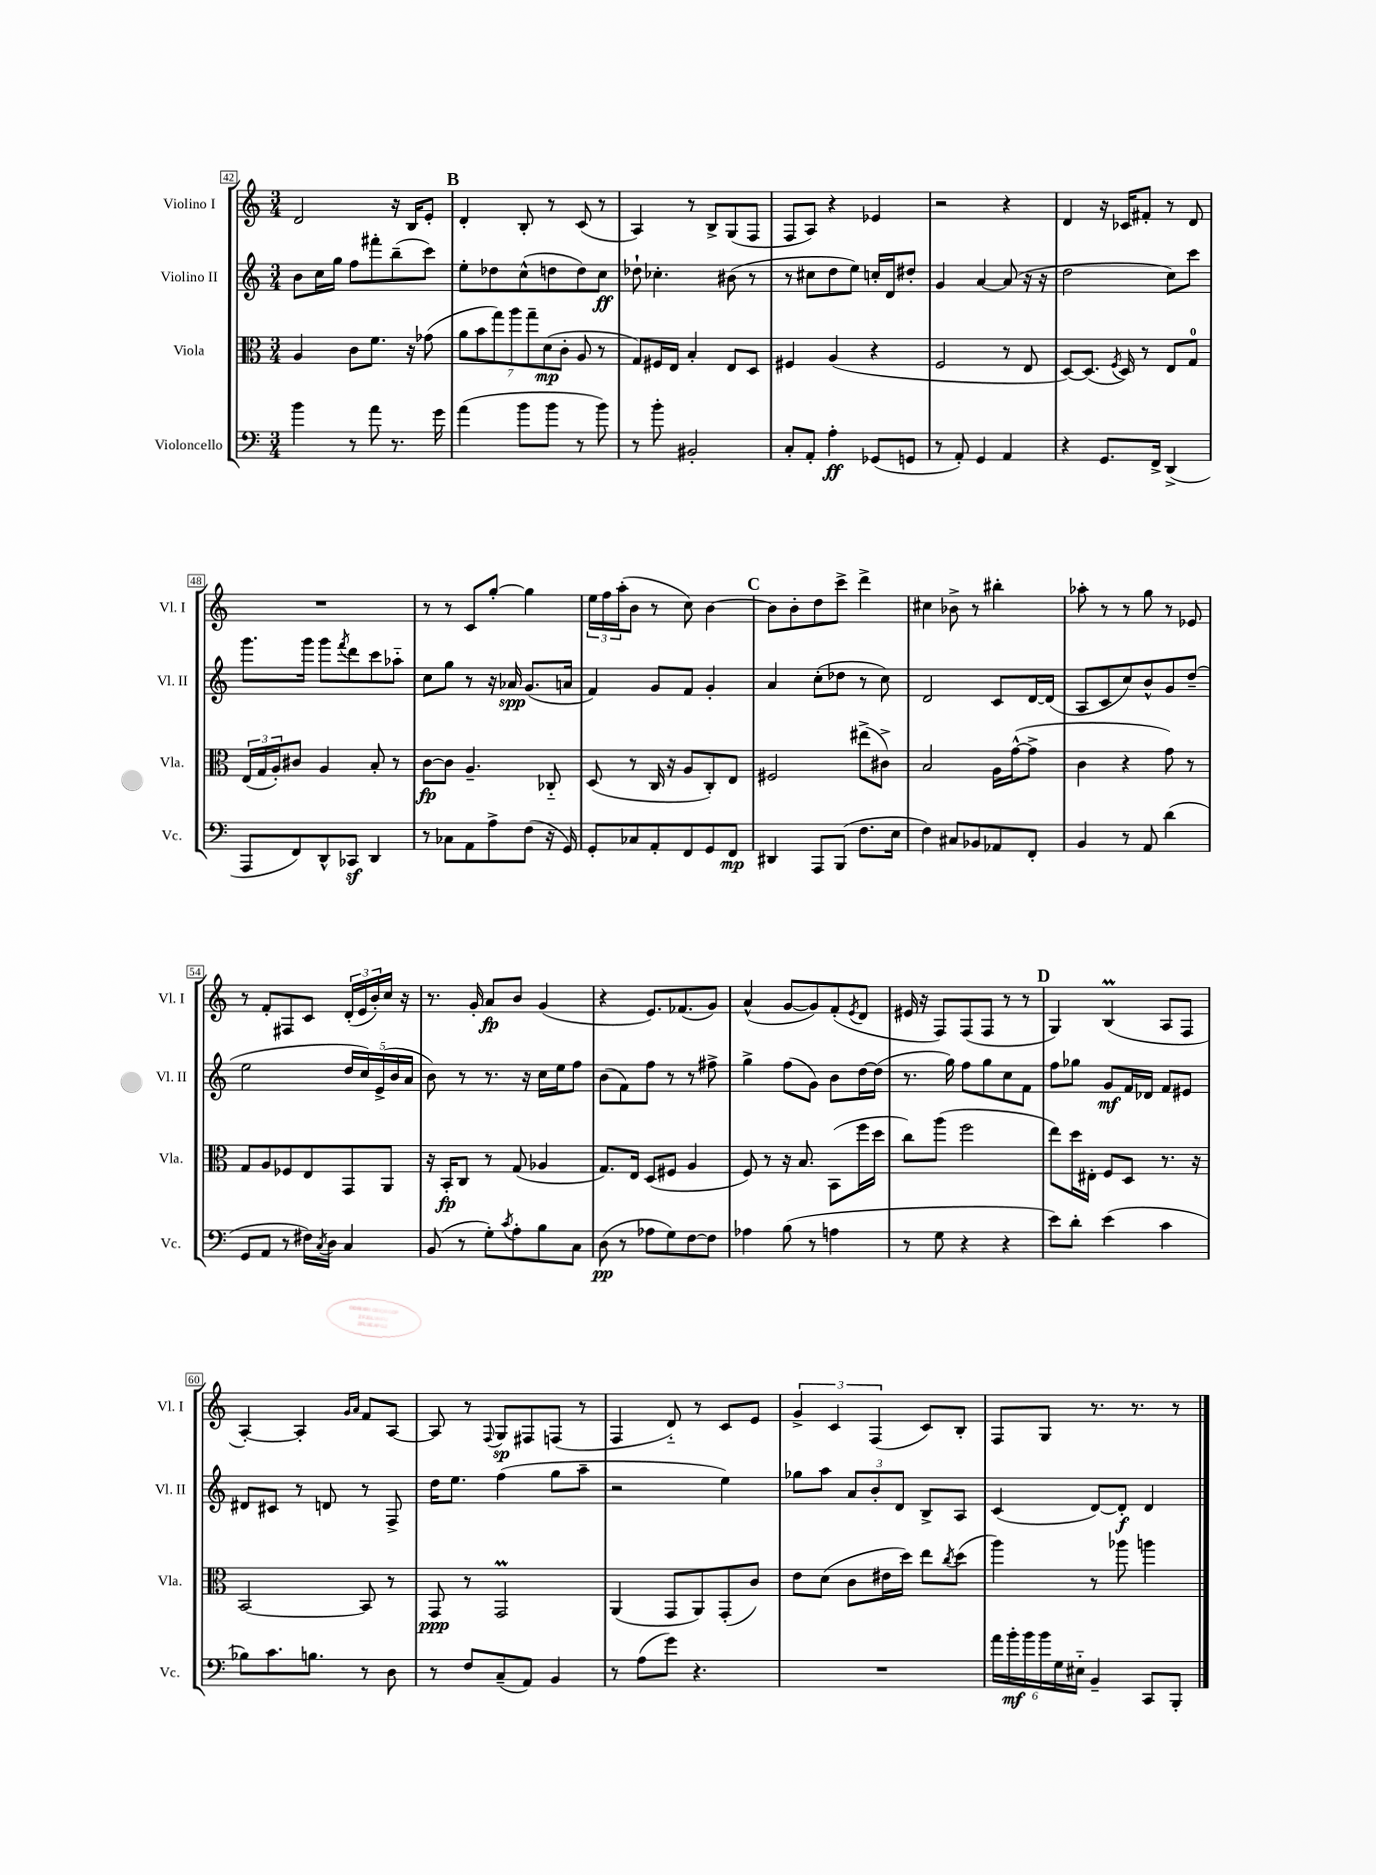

**kern	**kern	**kern	**kern
*staff4	*staff3	*staff2	*staff1
*clefF4	*clefC3	*clefG2	*clefG2
*k[]	*k[]	*k[]	*k[]
*M3/4	*M3/4	*M3/4	*M3/4
4b	4A	8b	2d
.	.	16cc	.
.	.	16gg	.
8r	8c	8ff	.
8a	8.f	8fff#'	.
8.r	.	(8bb~	16r
.	16r	.	16B
.	(8g-	8ccc)	8e'
16g	.	.	.
=	=	=	=
(4a	14a	8ee'	4d'
.	14b	.	.
.	.	8dd-	.
.	14gg)	.	.
.	14aa	.	.
8b	.	(8cc^^	8B'
.	14gg~	.	.
.	(14d	.	.
8b	.	8dd	8r
.	14c'	.	.
8r	8A	8dd)	(8c
8b)	8r	8cc	8r
=	=	=	=
8r	8G)	8dd-`	4A)
8b'	16F#	4.cc-'	.
.	16E	.	.
2BB#'	4B'	.	8r
.	.	.	8B^
.	8E	(8b#	(8G
.	8D	8r	8F
=	=	=	=
8C'	4F#	8r	8F
8AA'	.	8cc#	8A)
4A'	(4A	8dd	4r
.	.	8ee)	.
(8GG-	4r	16cc'	4e-
.	.	16d	.
8GG	.	8dd#'	.
=	=	=	=
8r	2F	4g	2r
8AA')	.	.	.
4GG	.	[4a	.
4AA	8r	(8a]	4r
.	8E	16r	.
.	.	16r	.
=	=	=	=
4r	[8D)	2dd	4d
.	(8.D]	.	.
8.GG	.	.	16r
.	8qF	.	.
.	16D)	.	16c-
.	8r	.	8f#'
16FF^	.	.	.
(4DD^	8E	8cc)	8r
.	8G	8ccc	8d
=	=	=	=
8AAA	(24E	8.ggg	2.r
.	24G	.	.
.	24A')	.	.
8FF)	8c#	.	.
.	.	16ggg	.
8DD^^	4A	8ggg	.
.	.	8qfff	.
8CC-	.	8ddd	.
4DD	8B'	8ccc	.
.	8r	8aa-'~	.
=	=	=	=
8r	[8c	8cc	8r
8C-	8c]	8gg	8r
8AA	4.A~	8r	8c
8A^	.	16r	[8gg'
.	.	16a-	.
(8F	.	(8.g	4gg]
16r	8C-'~	.	.
16GG)	.	16a	.
=	=	=	=
8GG'	(8D	4f)	24ee
.	.	.	24ff
.	.	.	(24aa'
8C-	8r	.	8b
8AA'	16C	8g	8r
.	16r	.	.
8FF	8A	8f	8cc)
8GG	8C')	4g'	[4b
8FF	8E	.	.
=	=	=	=
4DD#	2F#	4a	8b]
.	.	.	8b'
8AAA	.	(8cc'	8dd
(8BBB	.	8dd-	8ccc^
8.F	(8ee#^	8r	4ddd^
.	8c#^)	8cc)	.
16E	.	.	.
=	=	=	=
4F)	2B	2d	4cc#
8C#	.	.	8b-^
8BB-	.	.	8r
8AA-	16A	8c	4bb#'
.	([16g^^	.	.
8FF'	8g^]	[16d	.
.	.	(16d]	.
=	=	=	=
4BB	4c	8A	8aa-'
.	.	8c	8r
8r	4r	8cc)	8r
8AA	.	8b^^	8gg
(4d	8g)	8g	8r
.	8r	(8dd~	8e-
=	=	=	=
8GG	8G	2ee	8r
8AA	8A	.	8f'
8r	8F-	.	8F#
16F#)	8E	.	8c
8qC	.	.	.
16D	.	.	.
4C	8GG	20dd	(24d'
.	.	.	24e
.	.	20cc)	.
.	.	.	24b')
.	.	(20e^	.
.	8AA	.	16cc
.	.	20b	.
.	.	.	16r
.	.	20a	.
=	=	=	=
(8BB	16r	8b)	8.r
.	16BB'	.	.
8r	8C	8r	.
.	.	.	16g'
8G')	8r	8.r	8a
8qc	.	.	.
8A'	(8G	.	8b
.	.	16r	.
8B	4A-	16cc	(4g
.	.	16ee	.
8C	.	8ff	.
=	=	=	=
(8D	8.G)	(8b	4r
8r	.	8f)	.
.	16E	.	.
8A-	(8D	8ff	8.e)
8G)	8F#	8r	.
.	.	.	(8.f-
[8F	4A	8r	.
8F]	.	8ff#^	8g)
=	=	=	=
4A-	8F)	4gg^	(4a^^
.	8r	.	.
(8B	16r	(8ff	[8g
.	8.B	.	.
8r	.	8g)	8g])
4A	(8BB	8b	(8f'
.	.	.	8qe
.	16ff	[16dd	8d
.	16dd	(16dd]	.
=	=	=	=
8r	8cc)	8.r	16e#
.	.	.	16r
8G	(8aa	.	8F)
.	.	16gg)	.
4r	2ff	8ff	(8F
.	.	8gg	8F
4r	.	8cc	8r
.	.	8f	8r
=	=	=	=
8e)	8ee)	8ff	4G)
8d'	16dd	8gg-	.
.	16E#'	.	.
(4e	8F	8g	(4B
.	8D	16f	.
.	.	16d-	.
4c	8.r	8f	8A
.	.	8e#	8F
.	16r	.	.
=	=	=	=
8B-)	[2BB	8d#	[4A')
8.c	.	8c#	.
.	.	8r	4A']
8.B	.	.	.
.	.	8d	.
.	.	.	16qqg
.	.	.	16qqa
8r	8BB]	8r	8f
8D	8r	8F^	[8A
=	=	=	=
8r	8GG	16dd	8A]
.	.	8.ee	.
8F	8r	.	8r
.	.	.	8qqF
(8C~	2GG	(4ff	8G
8AA)	.	.	8F#
4BB	.	8gg	(8F
.	.	8aa~	8r
=	=	=	=
8r	(4AA	2r	4F
(8A	.	.	.
8g)	8GG	.	8d'~)
4.r	8AA)	.	8r
.	(8GG'	4ee)	8c
.	8c)	.	8e
=	=	=	=
2.r	8e	8gg-	6g^
.	(8d	8aa	.
.	.	.	6c
.	8c	12a	.
.	.	12b'	(6F
.	16e#	.	.
.	.	12d	.
.	16dd)	.	.
.	8ee	8B^	8c)
.	8qcc	.	.
.	(8dd	8A	8B'
=	=	=	=
24a	4aa)	(4c	8F
24b'	.	.	.
24b	.	.	.
24b	.	.	8G
24G	.	.	.
24E#'~	.	.	.
4BB~	8r	[8d)	8.r
.	8aa-	8d']	.
.	.	.	8.r
8CC	4aa	4d	.
8BBB'	.	.	8r
==	==	==	==
*-	*-	*-	*-
